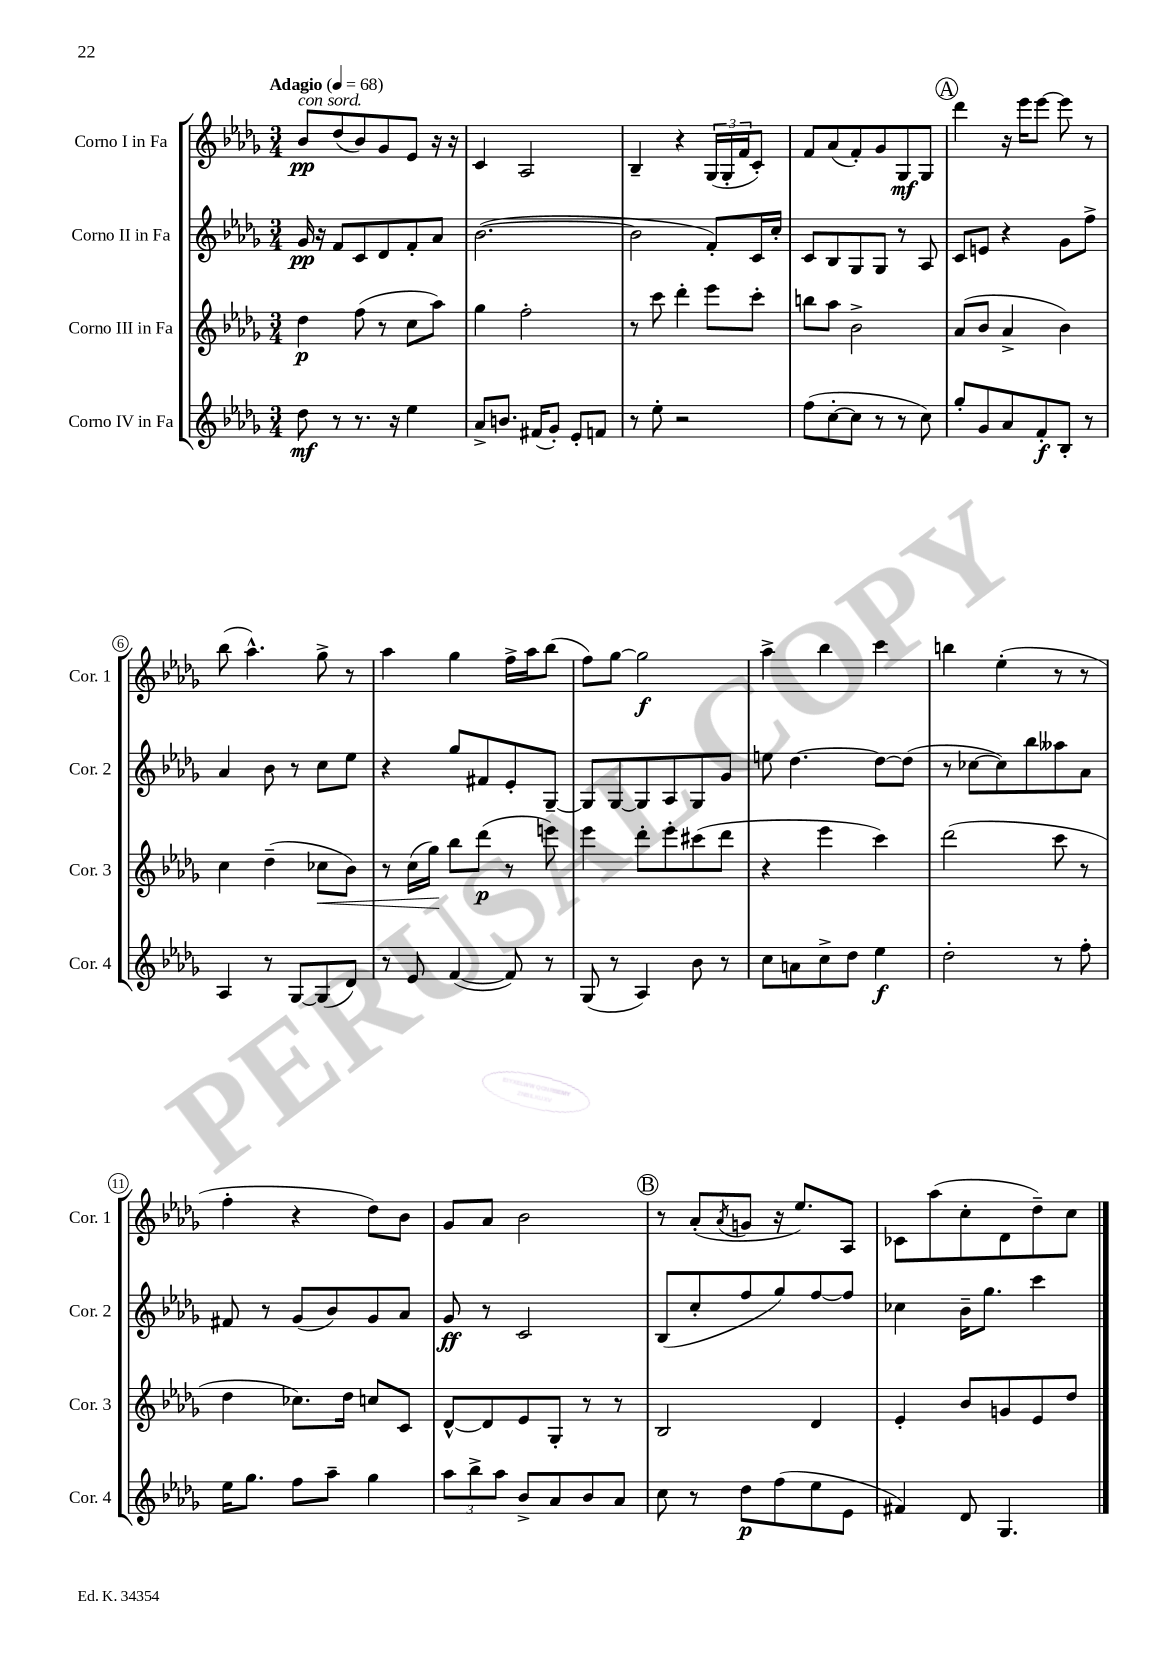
<<
\new StaffGroup <<
\new Staff = "s0" \with { instrumentName = "Corno I in Fa" shortInstrumentName = "Cor. 1" } {
    \clef treble \key des \major \numericTimeSignature \time 3/4 \tempo "Adagio" 4 = 68
    bes'8\pp^\markup { \italic "con sord." } des''8( bes'8) ges'8 ees'8 r16 r16 |
    c'4 aes2 |
    bes4-- r4 \tuplet 3/2 { ges16( ges16-. f'16 } c'8-.) |
    f'8 aes'8( f'8-.) ges'8 ges8\mf ges8 |
    \mark \markup { \circle "A" } des'''4 r16 ees'''16 ees'''8~ ees'''8 r8 |
    bes''8( aes''4.-^) ges''8-> r8 |
    aes''4 ges''4 f''16-> aes''16 bes''8( |
    f''8) ges''8~ ges''2\f |
    aes''4-> bes''4 c'''4 |
    b''4 ees''4-.( r8 r8 |
    f''4-. r4 des''8) bes'8 |
    ges'8 aes'8 bes'2 |
    \mark \markup { \circle "B" } r8 aes'8-.( \acciaccatura { aes'8 } g'8 r16 ees''8.) aes8 |
    ces'8 aes''8( c''8-. des'8 des''8--) c''8 \bar "|." |
}
\new Staff = "s1" \with { instrumentName = "Corno II in Fa" shortInstrumentName = "Cor. 2" } {
    \clef treble \key des \major \numericTimeSignature \time 3/4
    ges'16\pp r16 f'8 c'8 des'8 f'8-. aes'8 |
    bes'2.~( |
    bes'2 f'8-.) c'16 c''16-. |
    c'8 bes8 ges8 ges8 r8 aes8 |
    \mark \markup { \circle "A" } c'8 e'8 r4 ges'8 f''8-> |
    aes'4 bes'8 r8 c''8 ees''8 |
    r4 ges''8 fis'8 ees'8-. ges8~-- |
    ges8 ges8~ ges8 aes8 ges8 ges'8 |
    e''8 des''4.~ des''8~ des''8( |
    r8 ces''8~ ces''8) bes''8 aeses''8 aes'8 |
    fis'8 r8 ges'8( bes'8) ges'8 aes'8 |
    ges'8\ff r8 c'2 |
    \mark \markup { \circle "B" } bes8( c''8-. f''8 ges''8) f''8~ f''8 |
    ces''4 bes'16-- ges''8. c'''4 \bar "|." |
}
\new Staff = "s2" \with { instrumentName = "Corno III in Fa" shortInstrumentName = "Cor. 3" } {
    \clef treble \key des \major \numericTimeSignature \time 3/4
    des''4\p f''8( r8 c''8 aes''8) |
    ges''4 f''2-. |
    r8 c'''8 des'''4-. ees'''8 c'''8-. |
    b''8 aes''8 bes'2-> |
    \mark \markup { \circle "A" } aes'8( bes'8 aes'4-> bes'4) |
    c''4 des''4--( ces''8\< bes'8) |
    r8 c''16( ges''16\!) bes''8 des'''8\p( r8 e'''8) |
    ees'''4 des'''8-. ees'''8-. cis'''8( des'''8 |
    r4 ees'''4 c'''4) |
    des'''2( c'''8 r8 |
    des''4 ces''8.) des''16 c''8 c'8 |
    des'8~-^ des'8 ees'8 ges8-. r8 r8 |
    \mark \markup { \circle "B" } bes2 des'4 |
    ees'4-. bes'8 g'8 ees'8 des''8 \bar "|." |
}
\new Staff = "s3" \with { instrumentName = "Corno IV in Fa" shortInstrumentName = "Cor. 4" } {
    \clef treble \key des \major \numericTimeSignature \time 3/4
    des''8\mf r8 r8. r16 ees''4 |
    aes'8-> b'8. fis'16( ges'8-.) ees'8-. f'8 |
    r8 ees''8-. r2 |
    f''8( c''8~-. c''8 r8 r8 c''8) |
    \mark \markup { \circle "A" } ges''8-. ges'8 aes'8 f'8-.\f bes8-. r8 |
    aes4 r8 ges8~ ges8( des'8) |
    r8 ees'8 f'4~( f'8) r8 |
    ges8( r8 aes4) bes'8 r8 |
    c''8 a'8 c''8-> des''8 ees''4\f |
    des''2-. r8 f''8-. |
    ees''16 ges''8. f''8 aes''8-- ges''4 |
    \tuplet 3/2 { aes''8 bes''8-> aes''8 } bes'8-> aes'8 bes'8 aes'8 |
    \mark \markup { \circle "B" } c''8 r8 des''8\p f''8( ees''8 ees'8 |
    fis'4) des'8 ges4. \bar "|." |
}
>>
>>
\layout { \context { \Score \override BarNumber.stencil = #(make-stencil-circler 0.1 0.3 ly:text-interface::print) } }
